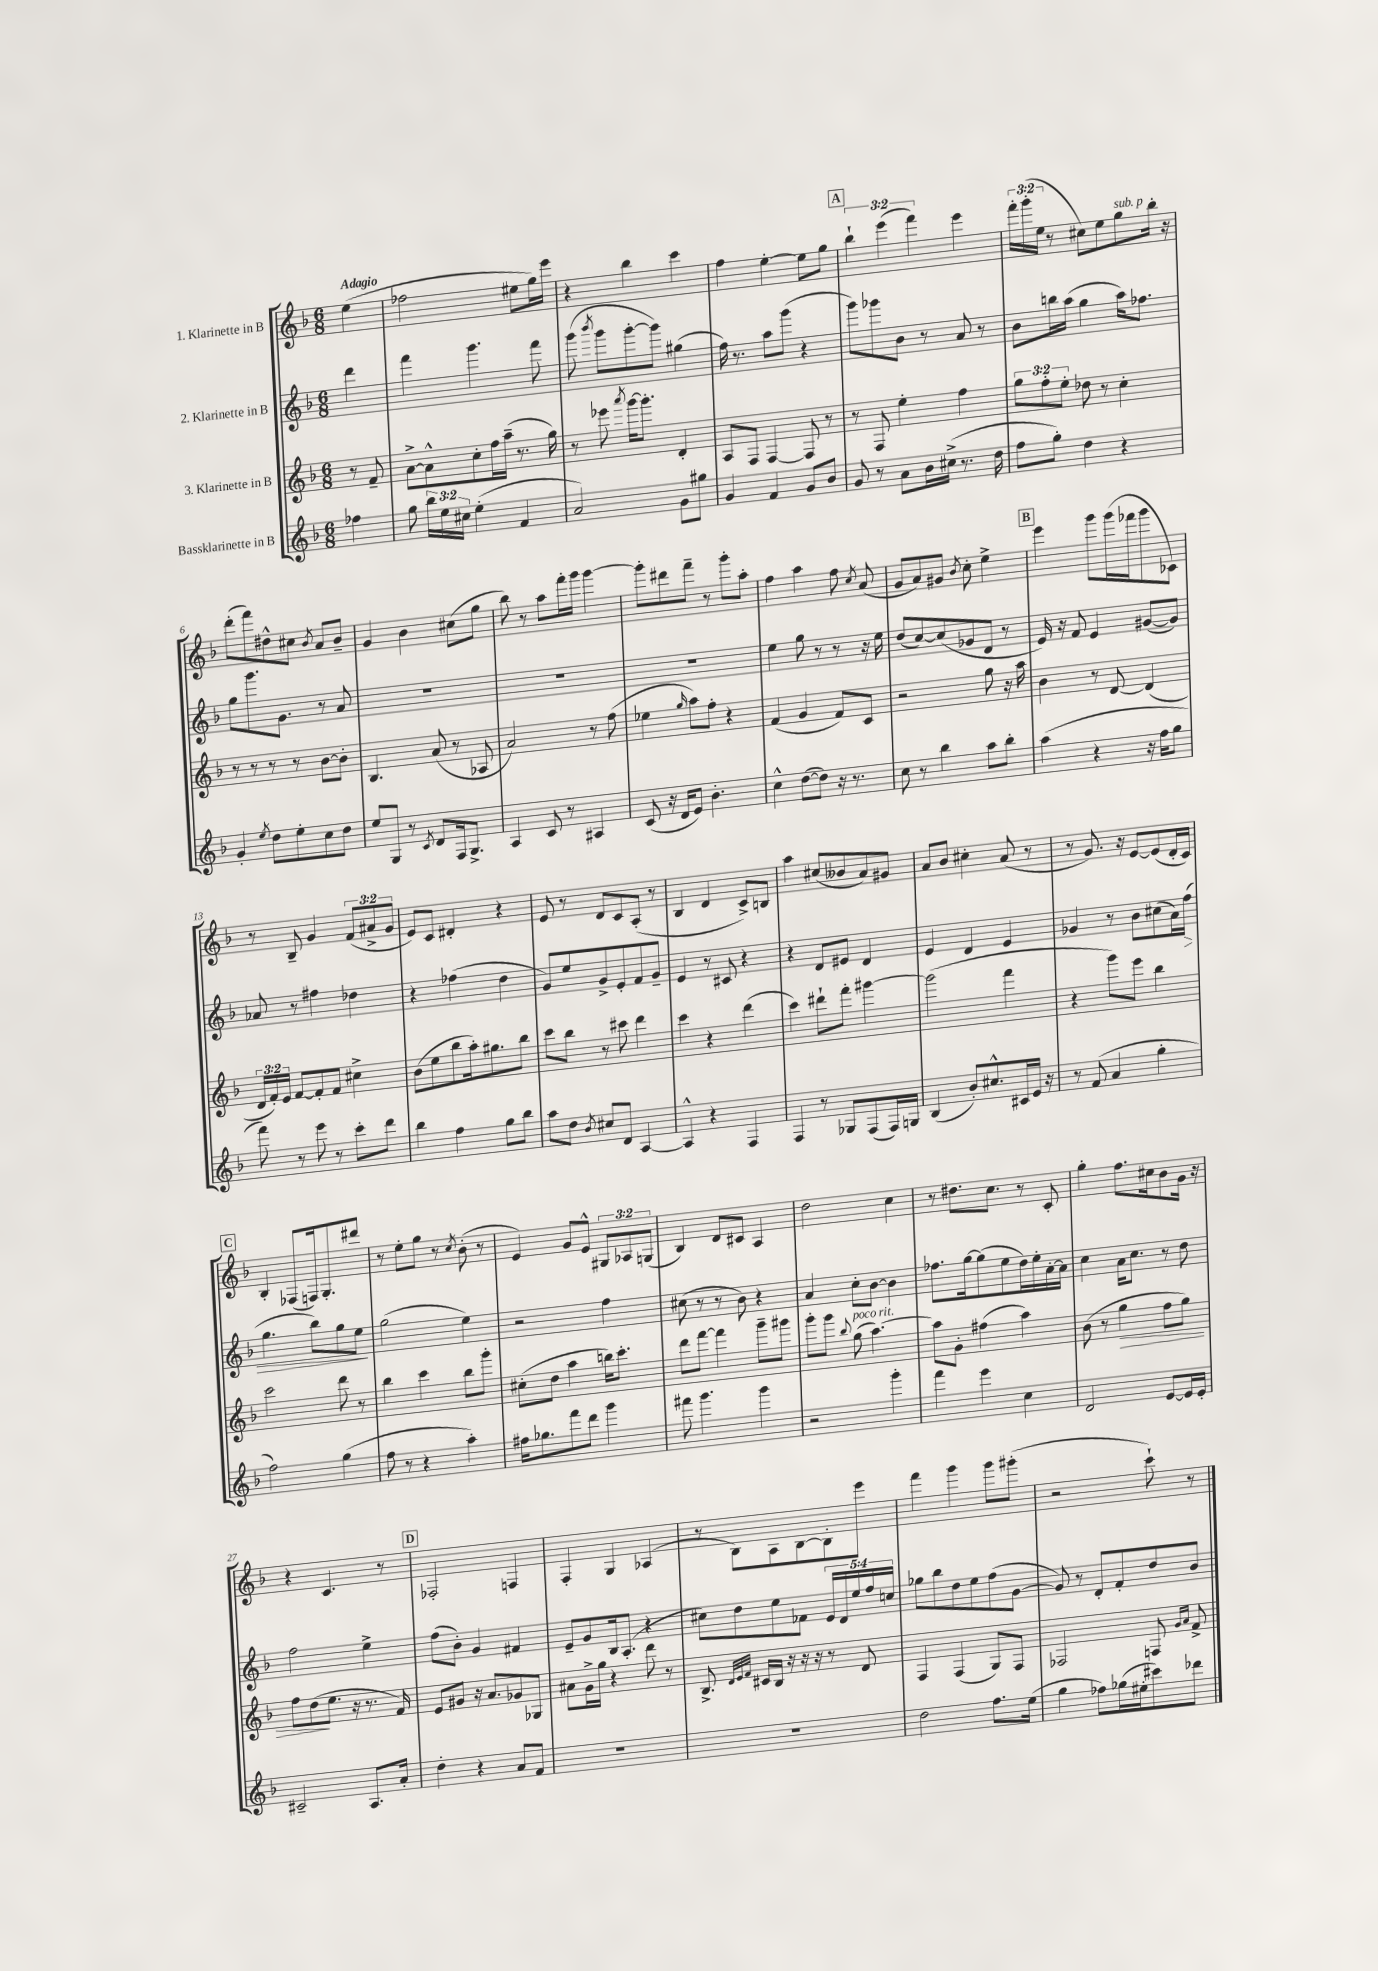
<<
\new StaffGroup <<
\new Staff = "s0" \with { instrumentName = "1. Klarinette in B" } {
    \clef treble \key f \major \numericTimeSignature \time 6/8 \override Staff.TupletNumber.text = #tuplet-number::calc-fraction-text \partial 4 \tempo "Adagio"
    \autoBeamOff e''4( |
    fes''2 eis''8[ g''16) e'''16] |
    r4 bes''4 c'''4 |
    f''4 e''4~-. e''8[ g''8] |
    \mark \markup { \box "A" } \tuplet 3/2 { bes''4-! e'''4( f'''4) } e'''4 |
    \tuplet 3/2 { f'''16[-. g'''16-.( e''16] } r8 cis''8[) e''8 g''8^\markup { \italic "sub. p" } bes''16]-. r16 |
    d'''8[-.( f'''8) dis''8-^ cis''8] \acciaccatura { bes'8 } a'8[ bes'8]-- |
    g'4 bes'4 cis''8[( g''8] |
    bes''8) r8 a''8[ f'''16-. g'''16] g'''4~ |
    g'''8[-. dis'''8 f'''8]-- r8 g'''8[-. a''8]-. |
    f''4 a''4 f''8 \acciaccatura { c''8 } a'8( |
    g'8[ a'8) gis'8] \acciaccatura { bes'8 } c''8-. e''4-> |
    \mark \markup { \box "B" } e'''4 g'''8[ g'''16( fes'''16 g'''8 ces'8]) |
    r8 bes8-- g'4 \tuplet 3/2 { f'8[( ais'8-> g'8] } |
    e'8[) c'8] dis'4-. r4 |
    e'8 r8 d'8[ c'8 a8]-.( r8 |
    bes4 d'4 c'8[->) b8] |
    a''4 cis''8[( beses'8 a'8) gis'8] |
    a'8[ bes'8] cis''4-. a'8( r8 |
    r8 g'8.) r16 e'8[~ e'8( d'16-. c'16]) |
    \mark \markup { \box "C" } bes4-. fes8[( f16) g8.-. dis'''8] |
    r8 e''8[-. g''8] r8 \acciaccatura { c''8 } bes'8-.( r8 |
    e'4) g'8[ e'8]-^ \tuplet 3/2 { gis8[ aes8 g8]( } |
    bes4) d'8[ cis'8] a4 |
    d''2 c''4 |
    r8 dis''8.[ c''8.] r8 c'8-. |
    g''4-. f''8.[ cis''16 bes'8 g'16] r16 |
    r4 c'4. r8 |
    \mark \markup { \box "D" } fes2-. f4 |
    f4-. g4 aes4( |
    r8 bes8[) a8 bes8~ bes8-. e'''8] |
    f'''4 g'''4 g'''8[ gis'''8]-.( |
    r2 c'''8-!) r8 \bar "|." |
}
\new Staff = "s1" \with { instrumentName = "2. Klarinette in B" } {
    \clef treble \key f \major \numericTimeSignature \time 6/8 \override Staff.TupletNumber.text = #tuplet-number::calc-fraction-text \partial 4
    \autoBeamOff d'''4 |
    f'''4 g'''4. f'''8 |
    g'''8( \acciaccatura { bes'''8 } g'''8[ g'''8~-. g'''8]) gis''4( |
    f''16) r8. a''8[ g'''8]( r4 |
    \mark \markup { \box "A" } g'''8[) ges'''8 bes'8] r8 a'8 r8 |
    bes'8[ b''16 a''16]( g''4 a''16[) fes''8.] |
    g''8[ g'''8. g'8.] r8 a'8 |
    R2. |
    R2. |
    R2. |
    e''4 g''8 r8 r8 r16 e''16 |
    d''8[( c''8~) c''8( ges'8 d'8] r8 |
    \mark \markup { \box "B" } e'16) r16 f'8 e'4 gis'8[~( gis'8]) |
    aes'8 r8 fis''4 des''4 |
    r4 fes''4( d''4 |
    g'8[) e''8 g'8-> e'8-. f'8 g'8]-- |
    e'4 r8 cis'8 r4 |
    r4 d'8[ eis'8] d'4 |
    e'4 d'4 e'4 |
    ges'4 r8 bes'8[ cis''8( a'16) f''16]\>( |
    \mark \markup { \box "C" } g''4. bes''8[) g''8 e''8]\! |
    g''2( e''4) |
    r2 f''4 |
    cis''8( r8 r8 bes'8) r4 |
    a'4 c''8[-. bes'8]~ bes'4 |
    fes''8.[ g''16~ g''8( e''8 d''16) e''16-. a'16~-. a'16] |
    c''4 a'16[ c''8.] r8 d''8 |
    f''2 e''4-> |
    \mark \markup { \box "D" } f''8[( bes'8]-.) g'4 fis'4 |
    e'8[-- g'8 bes16 a8.]-.( r4 |
    cis''8[) d''8 e''8 fes'8] \tuplet 5/4 { e'16[ d'16 e''16 f''16 c''16] } |
    ges''8[ bes''8 d''8 e''8 f''8( g'8]~ |
    g'8) r8 d'8[-. f'8-. d''8 bes'8] \bar "|." |
}
\new Staff = "s2" \with { instrumentName = "3. Klarinette in B" } {
    \clef treble \key f \major \numericTimeSignature \time 6/8 \override Staff.TupletNumber.text = #tuplet-number::calc-fraction-text \partial 4
    \autoBeamOff r8 f'8-- |
    a'8[~-> a'8-^ c''8-. f''16 a''16]--( r8. g''16) |
    r8 ees'''8 \acciaccatura { a'''8 } g'''16[~ g'''8.]-. d'4-. |
    a8[ f8] f4~ f8 r8 |
    \mark \markup { \box "A" } r8 f8 e''4-. f''4 |
    \tuplet 3/2 { g''8[ f''8-. e''8]-. } des''8 r8 c''4-. |
    r8 r8 r8 r8 bes'8[~ bes'8]-. |
    bes4. a'8( r8 aes8 |
    a'2) r8 f''8( |
    ees''4 \grace { g''16 } a''8[) f''8]-. r4 |
    f'4( g'4 f'8[) c'8] |
    r2 g''8 r16 a''16 |
    \mark \markup { \box "B" } bes'4 r8 d'8~ d'4( |
    \tuplet 3/2 { d'16[ f'16-.) e'16] } f'8[~ f'8-. f'8] cis''4-> |
    bes'8[( e''8 bes''8 a''16-.) gis''8. bes''8] |
    c'''8[ bes''8] r8 cis'''8 d'''4 |
    c'''4 r4 d'''4( |
    c'''4) dis'''8[-! f'''8]-. gis'''4~ |
    gis'''2( f'''4 |
    r4 g'''8[) e'''8] bes''4 |
    \mark \markup { \box "C" } c'''2 d'''8 r8 |
    bes''4 c'''4 bes''8[ g'''8]-. |
    cis''8[-.( d''8] a''4 b''16[) c'''8.]-. |
    d'''8[ f'''8]~ f'''4 g'''8[-- gis'''8] |
    g'''8[-. g'''8] \appoggiatura { bes''8 } g''8^\markup { \italic "poco rit." }( a''4.~) |
    a''8[ g'8]-. fis''4( a''4) |
    bes'8( r8 g''4\> f''8[ g''8]) |
    f''8[ d''8\!( e''8.] r16 r8. f'16) |
    \mark \markup { \box "D" } e'8[ gis'8] r16 a'8.[ ges'8 ges8] |
    ais'8[ g'16-> g''16] r4 d'''8 r8 |
    bes8.-> \grace { d'32[ e'32 f'32] } cis'16[ bes16] r16 r16 r16 r8 d'8 |
    f4 f4( g8[) f8] |
    fes2 f8 \grace { g'16[ a'16] } f'8-> \bar "|." |
}
\new Staff = "s3" \with { instrumentName = "Bassklarinette in B" } {
    \clef treble \key f \major \numericTimeSignature \time 6/8 \override Staff.TupletNumber.text = #tuplet-number::calc-fraction-text \partial 4
    \autoBeamOff fes''4 |
    g''8 \tuplet 3/2 { bes''16[ e''16 cis''16] } e''4-.( f'4 |
    a'2) g'8[ gis''8] |
    g'4 f'4 g'8[ bes'8] |
    \mark \markup { \box "A" } g'8 r8 a'8[ bes'16 cis''16]->( r8. d''16 |
    f''8[ g''8]-.) d''4 r4 |
    g'4-. \acciaccatura { e''8 } d''8[ e''8-. c''8 d''8] |
    e''8[ g8] r8 \acciaccatura { c'8 } d'8[ f16 g8.]-> |
    a4 c'8 r8 ais4 |
    c'8( r16 d'16[ e'8]) bes'4.-. |
    c''4-^ d''8[~( d''8]) r16 r8. |
    c''8 r8 bes''4 a''8[ bes''8]-. |
    \mark \markup { \box "B" } a''4( r4 r16 f''16[ g''8] |
    f'''8) r8 e'''8 r8 c'''8[-. d'''8] |
    bes''4 f''4 g''8[ bes''8] |
    a''8[ d''8] \acciaccatura { bes'8 } cis''8[ d'8] a4~ |
    a4-^ r4 f4 |
    f4 r8 ges8[ f8( f16) g16] |
    bes4( bes'8[-.) cis''8.-^ cis'16 e'16] r16 |
    r8 f'8( a'4 g''4-. |
    \mark \markup { \box "C" } f''2) g''4( |
    f''8 r8 r4 a''4-.) |
    fis''16[ ges''8. f'''8 d'''8] g'''4 |
    fis'''8 g'''4. g'''4 |
    r2 g'''4-. |
    f'''4 e'''4 c''4 |
    d'2 e'8[~ e'16 e'16]-. |
    cis'2-- a8.[ a'16]-. |
    \mark \markup { \box "D" } d''4-. r4 a'8[ f'8] |
    R2. |
    R2. |
    d''2 f''8.[ e''16]( |
    g''4 fes''8[) ges''16( eis''16-. cis'''8) des'''8] \bar "|." |
}
>>
>>
